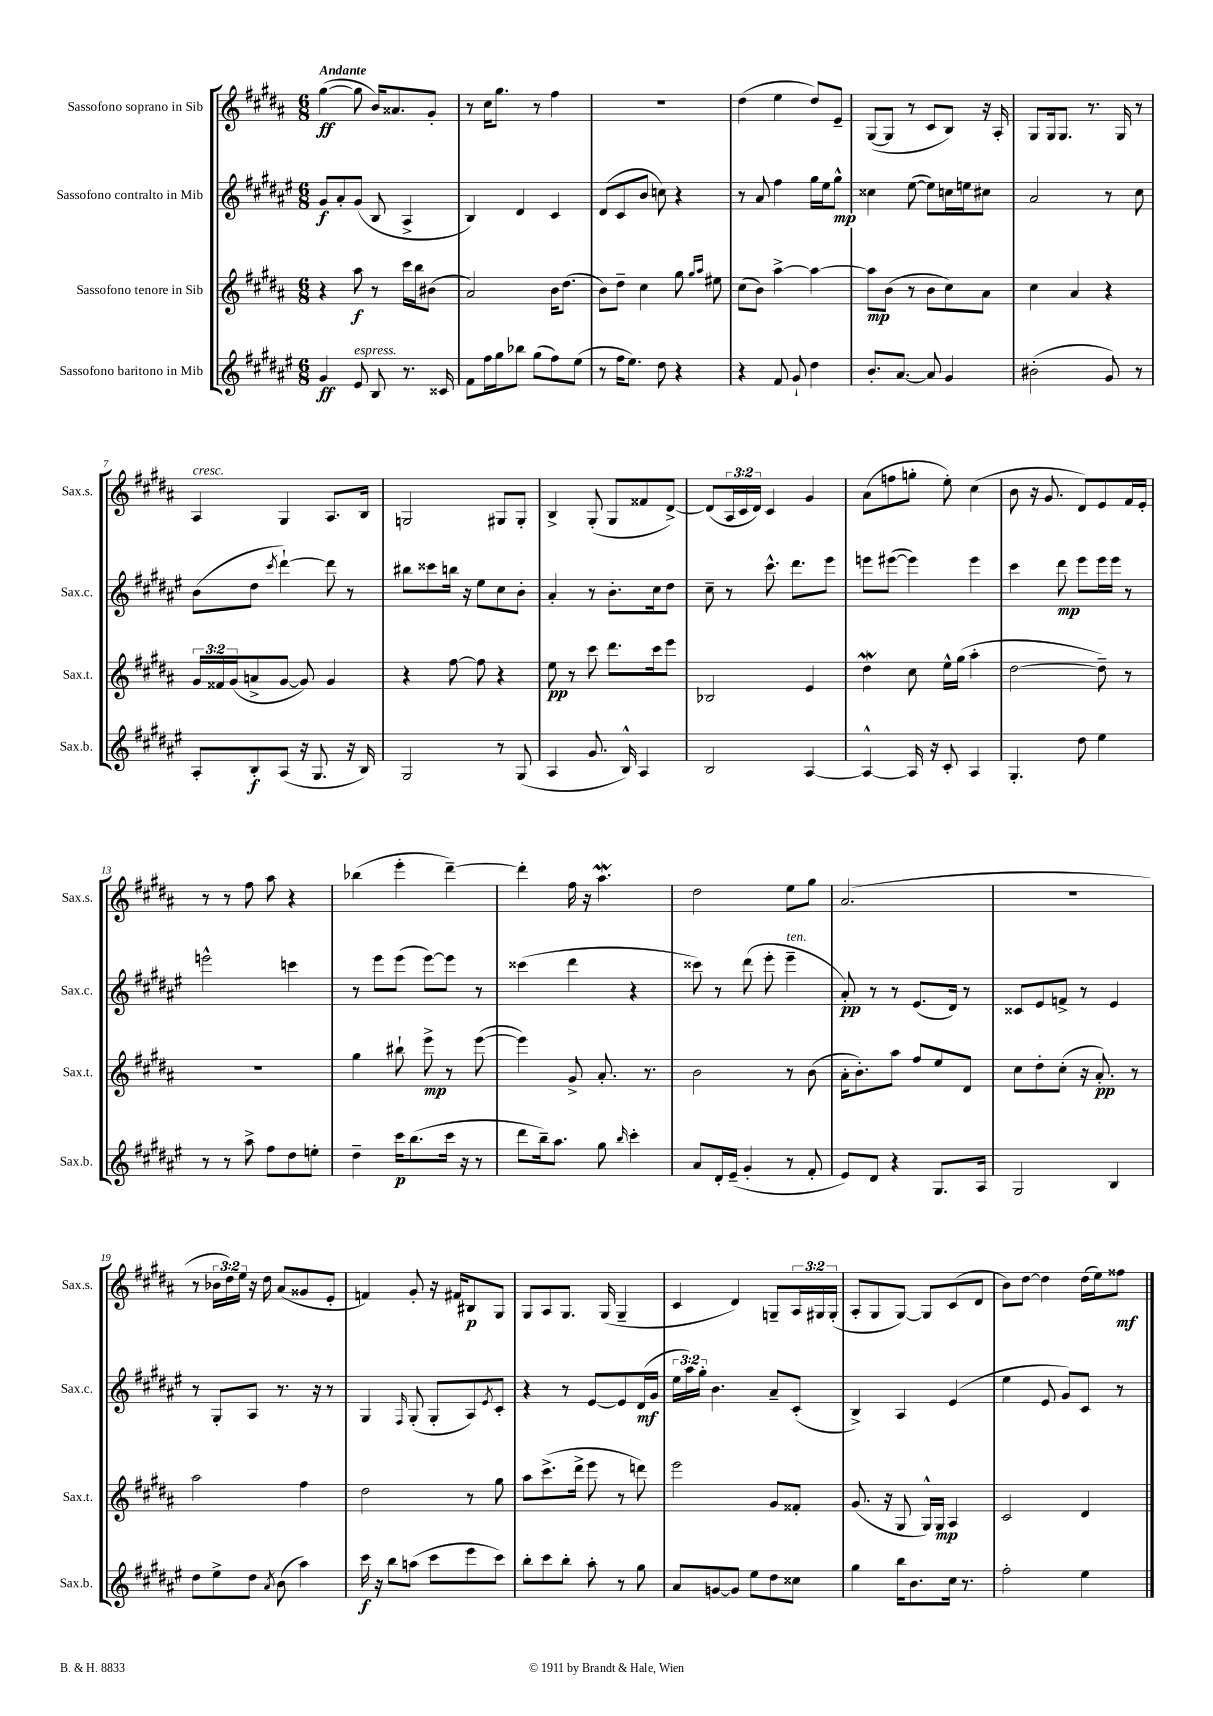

**kern	**dynam	**kern	**dynam	**kern	**dynam	**kern	**dynam
*part4	*part4	*part3	*part3	*part2	*part2	*part1	*part1
*staff4	*staff4	*staff3	*staff3	*staff2	*staff2	*staff1	*staff1
*I"Sassofono baritono in Mib	*	*I"Sassofono tenore in Sib	*	*I"Sassofono contralto in Mib	*	*I"Sassofono soprano in Sib	*
*I'Sax.b.	*	*I'Sax.t.	*	*I'Sax.c.	*	*I'Sax.s.	*
*clefG2	*	*clefG2	*	*clefG2	*	*clefG2	*
*k[f#c#g#d#a#e#]	*	*k[f#c#g#d#a#]	*	*k[f#c#g#d#a#e#]	*	*k[f#c#g#d#a#]	*
*M6/8	*	*M6/8	*	*M6/8	*	*M6/8	*
=1	=1	=1	=1	=1	=1	=1	=1
!	!	!	!	!	!	!LO:TX:a:B:t=Andante	!
4g#/	ff	4r	.	8g#/L	f	([4gg#\	ff
.	.	.	.	8a#'/	.	.	.
!LO:TX:a:i:t=espress.	!	!	!	!	!	!	!
8e#/	.	8aa#\	f	(8g#/J	.	8gg#\]	.
8B/	.	8r	.	8B/	.	16b/KL)	.
.	.	.	.	.	.	8.a##X/	.
8.r	.	16ccc#\LL	.	4A#^/	.	.	.
.	.	16bb\J	.	.	.	.	.
.	.	(8b#X\J	.	.	.	8g#'/J	.
16c##X/	.	.	.	.	.	.	.
=2	=2	=2	=2	=2	=2	=2	=2
8f#\L	.	2a#/)	.	4B/)	.	8r	.
16ff#\L	.	.	.	.	.	16cc#\KL	.
16gg#\J	.	.	.	.	.	8.gg#\J	.
8bb-X\J	.	.	.	4d#/	.	.	.
(8gg#\L	.	.	.	.	.	8r	.
8ff#\)	.	16b\KL	.	4c#/	.	4ff#\	.
.	.	(8.dd#\J	.	.	.	.	.
(8ee#\J	.	.	.	.	.	.	.
=3	=3	=3	=3	=3	=3	=3	=3
8r	.	8b\L)	.	(8d#/L	.	2.r	.
16ff#\KL	.	8dd#~\J	.	8c#/	.	.	.
8.ee#\J)	.	.	.	.	.	.	.
.	.	4cc#\	.	8b/J	.	.	.
8dd#\	.	.	.	8ccn\)	.	.	.
4r	.	8gg#\	.	4r	.	.	.
.	.	16qqgg#/LL	.	.	.	.	.
.	.	16qqaa#/JJ	.	.	.	.	.
.	.	8ee#X\	.	.	.	.	.
=4	=4	=4	=4	=4	=4	=4	=4
4r	.	(8cc#\L	.	8r	.	(4dd#\	.
.	.	8b\J)	.	8a#/	.	.	.
8f#/	.	[4aa#^\	.	4ff#\	.	4ee\	.
8g#`/	.	.	.	.	.	.	.
4dd#\	.	4aa#\_	.	16gg#\LL	.	8dd#/L)	.
.	.	.	.	16ee#\J	.	.	.
.	.	.	.	8gg#^^\J	mp	8e~/J	.
=5	=5	=5	=5	=5	=5	=5	=5
8.b'/L	.	8aa#\L]	mp	4cc##X\	.	([8G#/L	.
.	.	(8b\J	.	.	.	8G#/J]	.
[8.a#/J	.	.	.	.	.	.	.
.	.	8r	.	([8ee#\	.	8r	.
8a#/]	.	8b\L	.	8ee#\L])	.	8c#/L	.
4g#/	.	8cc#\)	.	16ccn\L	.	8B/J)	.
.	.	.	.	16een\J	.	.	.
.	.	8a#\J	.	8cc#X\J	.	16r	.
.	.	.	.	.	.	16A#'/	.
=6	=6	=6	=6	=6	=6	=6	=6
(2b#X'\	.	4cc#\	.	2a#/	.	8G#/L	.
.	.	.	.	.	.	16G#/k	.
.	.	.	.	.	.	8.G#/J	.
.	.	4a#/	.	.	.	.	.
.	.	.	.	.	.	8.r	.
8g#/)	.	4r	.	8r	.	.	.
.	.	.	.	.	.	16G#/	.
8r	.	.	.	8cc#\	.	8r	.
!!LO:LB:g=z
=7	=7	=7	=7	=7	=7	=7	=7
!	!	!	!	!	!	!LO:TX:a:i:t=cresc.	!
8A#'/L	.	24g#/LL	.	(8b\L	.	4A#/	.
.	.	24f##X/	.	.	.	.	.
.	.	(24g#/J	.	.	.	.	.
8B'/	f	8an^/	.	8dd#\J	.	.	.
.	.	.	.	8qccc#/	.	.	.
(8A#/J	.	[8g#/J	.	[4ddd#`\)	.	4G#/	.
16r	.	8g#/])	.	.	.	.	.
8.G#/	.	.	.	.	.	.	.
.	.	4g#/	.	8ddd#\]	.	8.A#/L	.
16r	.	.	.	8r	.	.	.
16B/)	.	.	.	.	.	16B/Jk	.
=8	=8	=8	=8	=8	=8	=8	=8
2G#/	.	4r	.	8bb#X\L	.	2Gn/	.
.	.	.	.	8ccc##X\	.	.	.
.	.	[8ff#\	.	16bbn\Jk	.	.	.
.	.	.	.	16r	.	.	.
.	.	8ff#\]	.	8ee#\L	.	.	.
8r	.	4r	.	8cc#\	.	8G#X/L	.
(8G#/	.	.	.	8b'\J	.	8G#'/J	.
=9	=9	=9	=9	=9	=9	=9	=9
4A#/	.	8ee\	pp	4a#'/	.	4B^/	.
.	.	8r	.	.	.	.	.
8.g#/	.	8ccc#\	.	8r	.	(8G#'/	.
.	.	8.ddd#\L	.	8.b'\L	.	8G#/L	.
16B^^/)	.	.	.	.	.	.	.
4A#/	.	.	.	.	.	8f##X/	.
.	.	16ccc#\k	.	16cc#\k	.	.	.
.	.	8eee\J	.	8dd#\J	.	[8d#^/J)	.
=10	=10	=10	=10	=10	=10	=10	=10
2B/	.	2B-X/	.	8cc#~\	.	(8d#/L]	.
.	.	.	.	8r	.	24A#/L	.
.	.	.	.	.	.	24c#/	.
.	.	.	.	.	.	24d#/JJ)	.
.	.	.	.	8.ccc#^^\	.	4c#/	.
.	.	.	.	8.ddd#\L	.	.	.
[4A#/	.	4e/	.	.	.	4g#/	.
.	.	.	.	8eee#\J	.	.	.
=11	=11	=11	=11	=11	=11	=11	=11
4A#^^/_	.	4dd#W\	.	8eeen\L	.	(8a#\L	.
.	.	.	.	([8eee#X\J	.	8ffn\	.
16A#/]	.	8cc#\	.	4eee#\])	.	8ggn'\J	.
16r	.	.	.	.	.	.	.
8c#'/	.	16ee^^\LL	.	.	.	8ee'\)	.
.	.	(16gg#\JJ	.	.	.	.	.
4A#/	.	4aa#'\	.	4eee#\	.	(4cc#\	.
=12	=12	=12	=12	=12	=12	=12	=12
4.G#'/	.	[2dd#\	.	4ccc#\	.	8b\	.
.	.	.	.	.	.	16r	.
.	.	.	.	.	.	8.g#/	.
.	.	.	.	8ddd#\	mp	.	.
8dd#\	.	.	.	8eee#\L	.	8d#/L)	.
4ee#\	.	8dd#~\])	.	16eee#\L	.	8e/	.
.	.	.	.	16eee#\JJ	.	.	.
.	.	8r	.	8r	.	16f#/L	.
.	.	.	.	.	.	16e'/JJ	.
!!LO:LB:g=z
=13	=13	=13	=13	=13	=13	=13	=13
8r	.	2.r	.	2eeen^^\	.	8r	.
8r	.	.	.	.	.	8r	.
8aa#^\	.	.	.	.	.	8ff#\	.
8ff#\L	.	.	.	.	.	8aa#\	.
8dd#\	.	.	.	4cccn\	.	4r	.
8een'\J	.	.	.	.	.	.	.
=14	=14	=14	=14	=14	=14	=14	=14
4dd#~\	.	4gg#\	.	8r	.	(4bb-X\	.
.	.	.	.	8eee#\L	.	.	.
16ccc#\KL	p	8bb#X`\	.	(8eee#\J	.	4eee'\	.
(8.bb\	.	.	.	.	.	.	.
.	.	8eee^\	mp	[8eee#\L)	.	.	.
16ccc#\Jk	.	8r	.	8eee#\J]	.	[4ddd#~\)	.
16r	.	.	.	.	.	.	.
8r	.	([8eee\	.	8r	.	.	.
=15	=15	=15	=15	=15	=15	=15	=15
8ddd#\L	.	4eee\])	.	(4ccc##X\	.	4ddd#'\]	.
16bb~\k)	.	.	.	.	.	.	.
8.aa#\J	.	.	.	.	.	.	.
.	.	8g#^/	.	4ddd#\	.	16ff#\	.
.	.	.	.	.	.	16r	.
8gg#\	.	8.a#'/	.	.	.	4.aa#W\	.
16qqbb/	.	.	.	.	.	.	.
4ccc#'\	.	.	.	4r	.	.	.
.	.	8.r	.	.	.	.	.
=16	=16	=16	=16	=16	=16	=16	=16
8a#/L	.	2b\	.	8ccc##X\)	.	2dd#\	.
16d#'/L	.	.	.	8r	.	.	.
(16e#~/JJ	.	.	.	.	.	.	.
4g#'/	.	.	.	(8ddd#\	.	.	.
.	.	.	.	8eee#'\	.	.	.
!	!	!	!	!LO:TX:a:i:t=ten.	!	!	!
8r	.	8r	.	4eee#~\	.	8ee\L	.
8f#'/	.	(8b\	.	.	.	8gg#\J	.
=17	=17	=17	=17	=17	=17	=17	=17
8e#/L)	.	16a#'\KL	.	8a#'/)	pp	(2.a#/	.
.	.	8.b'\)	.	.	.	.	.
8d#/J	.	.	.	8r	.	.	.
4r	.	8aa#\J	.	8r	.	.	.
.	.	8ff#/L	.	(8.e#/L	.	.	.
8.G#/L	.	8ee/	.	.	.	.	.
.	.	.	.	16d#/Jk)	.	.	.
.	.	8d#/J	.	8r	.	.	.
16A#/Jk	.	.	.	.	.	.	.
=18	=18	=18	=18	=18	=18	=18	=18
2G#/	.	8cc#\L	.	8c##X/L	.	2.r	.
.	.	8dd#'\	.	8e#/	.	.	.
.	.	(8cc#'\J	.	8fn^/J	.	.	.
.	.	16r	.	8r	.	.	.
.	.	8.a#'/)	pp	.	.	.	.
4B/	.	.	.	4e#/	.	.	.
.	.	8r	.	.	.	.	.
!!LO:LB:g=z
=19	=19	=19	=19	=19	=19	=19	=19
8dd#\L	.	2aa#\	.	8r	.	8r	.
8ee#^\	.	.	.	8G#'/L	.	24b-X\LL	.
.	.	.	.	.	.	24dd#\)	.
.	.	.	.	.	.	24ee\JJ	.
8dd#\J	.	.	.	8A#/J	.	16r	.
.	.	.	.	.	.	16dd#\	.
8qa#/	.	.	.	.	.	.	.
(8b\	.	.	.	8.r	.	(8a#/L	.
4aa#\)	.	4ff#\	.	.	.	8g##X/	.
.	.	.	.	16r	.	.	.
.	.	.	.	8r	.	8e'/J	.
=20	=20	=20	=20	=20	=20	=20	=20
16ccc#\	f	2dd#\	.	4G#/	.	4fn/)	.
16r	.	.	.	.	.	.	.
8bb\L	.	.	.	.	.	.	.
.	.	.	.	16qqF#/	.	.	.
(8aan\J	.	.	.	(8G#'/	.	8g#'/	.
8ccc#\L	.	.	.	8G#'/L	.	16r	.
.	.	.	.	.	.	16f#X/KL	.
8eee#\	.	8r	.	8A#/)	.	8B#X/	p
.	.	.	.	8qe#/	.	.	.
8ccc#\J)	.	8gg#\	.	8c#'/J	.	8G#/J	.
=21	=21	=21	=21	=21	=21	=21	=21
8bb'\L	.	8aa#\L	.	4r	.	8G#/L	.
8ccc#\	.	(8.ccc#^\	.	.	.	8A#/	.
8bb'\J	.	.	.	8r	.	8.G#/J	.
.	.	16ddd#^\Jk	.	.	.	.	.
8aa#'\	.	8eee\	.	[8e#/L	.	.	.
.	.	.	.	.	.	(16G#/	.
8r	.	8r	.	8e#/]	.	4G#~/	.
8gg#\	.	8dddn\)	.	(16d#/L	mf	.	.
.	.	.	.	16g#/JJ	.	.	.
=22	=22	=22	=22	=22	=22	=22	=22
8a#/L	.	2eee\	.	24ee#\LL	.	4c#/	.
.	.	.	.	24aa#\)	.	.	.
.	.	.	.	24gg#'\JJ	.	.	.
[8gn/	.	.	.	4.b\	.	.	.
8g/J]	.	.	.	.	.	4d#/)	.
8ee#\L	.	.	.	.	.	.	.
8dd#\	.	8g#/L	.	8a#~/L	.	8Gn~/L	.
8cc##X\J	.	8f##X'/J	.	(8c#'/J	.	24A#/L	.
.	.	.	.	.	.	24G#X/	.
.	.	.	.	.	.	(24G#'/JJ	.
=23	=23	=23	=23	=23	=23	=23	=23
4gg#\	.	(8.g#/	.	4B^/)	.	8A#'/L	.
.	.	.	.	.	.	8G#/	.
.	.	16r	.	.	.	.	.
16bb\KL	.	8G#/	.	4A#/	.	[8G#/J)	.
8.b\	.	.	.	.	.	.	.
.	.	16G#^^/LL)	.	.	.	8G#/L]	.
.	.	16G#/JJ	mp	.	.	.	.
16cc#\Jk	.	4A#/	.	(4e#/	.	(8c#/	.
8.r	.	.	.	.	.	.	.
.	.	.	.	.	.	8d#/J	.
=24	=24	=24	=24	=24	=24	=24	=24
2ff#'\	.	2c#/	.	4ee#\	.	8b\L)	.
.	.	.	.	.	.	[8dd#\J	.
.	.	.	.	8e#/	.	4dd#\]	.
.	.	.	.	8g#/L)	.	.	.
4ee#\	.	4d#/	.	8c#/J	.	(16dd#\LL	.
.	.	.	.	.	.	16ee\J)	.
.	.	.	.	8r	.	8ff##X\J	mf
==	==	==	==	==	==	==	==
*-	*-	*-	*-	*-	*-	*-	*-
